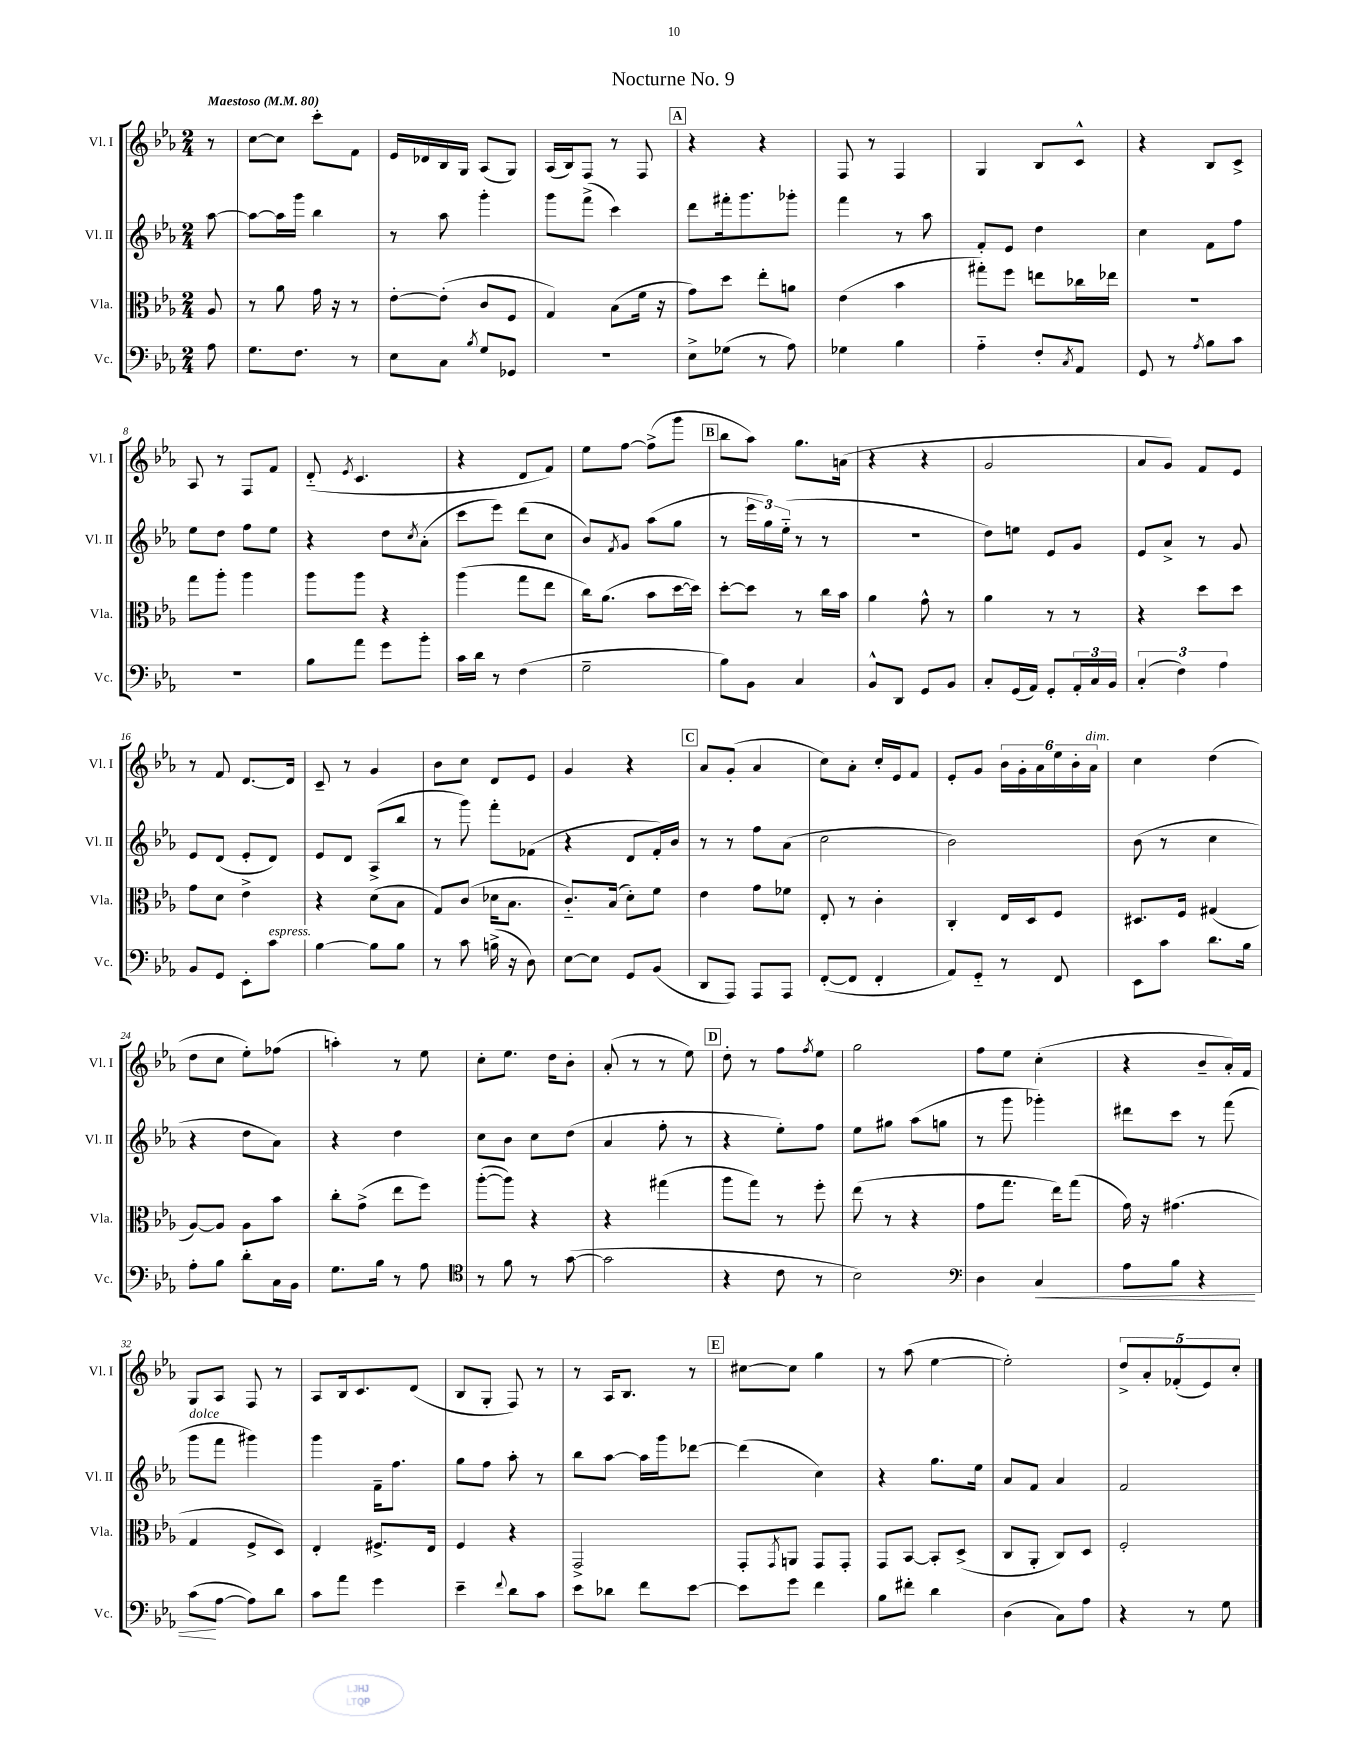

**kern	**dynam	**kern	**kern	**kern
*part4	*part4	*part3	*part2	*part1
*staff4	*staff4	*staff3	*staff2	*staff1
*I"Vc.	*	*I"Vla.	*I"Vl. II	*I"Vl. I
*I'Vc.	*	*I'Vla.	*I'Vl. II	*I'Vl. I
*clefF4	*	*clefC3	*clefG2	*clefG2
*k[b-e-a-]	*	*k[b-e-a-]	*k[b-e-a-]	*k[b-e-a-]
*M2/4	*	*M2/4	*M2/4	*M2/4
*MM80	*	*MM80	*MM80	*MM80
=	=	=	=	=
!	!	!	!	!LO:TX:a:B:t=Maestoso
8A-\	.	8A-/	[8aa-\	8r
=1	=1	=1	=1	=1
8.G\L	.	8r	8aa-\L_	[8cc\L
.	.	8a-\	16aa-\L]	8cc\J]
8.F\J	.	.	16ggg\JJ	.
.	.	16g\	4bb-\	8ccc'\L
.	.	16r	.	.
8r	.	8r	.	8f\J
=2	=2	=2	=2	=2
8E-\L	.	[8e-'\L	8r	16e-/LL
.	.	.	.	16d-X/
8C\J	.	(8e-'\J]	8aa-\	16B-/
.	.	.	.	16G/JJ
8qB-/	.	.	.	.
8G/L	.	8c/L	4ggg'\	(8A-/L
8GG-X/J	.	8F/J	.	8G/J)
=3	=3	=3	=3	=3
2r	.	4G/)	8ggg\L	(16A-/LL
.	.	.	.	16B-/J)
.	.	.	(8fff^\J	8F/J
.	.	(8B-\L	4ccc\)	8r
.	.	16f\Jk	.	8F/
.	.	16r	.	.
!!LO:REH:place=s1:t=A
=4	=4	=4	=4	=4
8E-^\L	.	8g\L)	8ddd\L	4r
(8G-X\J	.	8dd\J	16fff#X'\k	.
.	.	.	8.ggg\	.
8r	.	8ee-'\L	.	4r
8A-\)	.	8an\J	8ggg-X'\J	.
=5	=5	=5	=5	=5
4G-X\	.	(4e-\	4fff\	8F/
.	.	.	.	8r
4B-\	.	4b-\	8r	4F/
.	.	.	8aa-\	.
=6	=6	=6	=6	=6
4A-\	.	8gg#X'\L)	8f'/L	4G/
.	.	8ff\J	8e-/J	.
8F'/L	.	8een\L	4dd\	8B-/L
8qC/	.	.	.	.
8AA-/J	.	16cc-X\L	.	8c^^/J
.	.	16ee-X\JJ	.	.
=7	=7	=7	=7	=7
8GG/	.	2r	4cc\	4r
8r	.	.	.	.
8qA-/	.	.	.	.
8B-\L	.	.	8f\L	8B-/L
8c\J	.	.	8ff\J	8c^/J
!!LO:LB:g=z
=8	=8	=8	=8	=8
2r	.	8gg\L	8ee-\L	8A-/
.	.	8aa-'\J	8dd\J	8r
.	.	4aa-\	8ff\L	8F/L
.	.	.	8ee-\J	8f/J
=9	=9	=9	=9	=9
8B-\L	.	8aa-\L	4r	(8d/
.	.	.	.	8qe-/
8a-\J	.	8aa-\J	.	4.c/
8g\L	.	4r	8dd\L	.
.	.	.	8qcc/	.
8b-'\J	.	.	(8a-'\J	.
=10	=10	=10	=10	=10
16c\LL	.	(4aa-\	8ccc\L	4r
16d\JJ	.	.	.	.
8r	.	.	8eee-\J)	.
(4F\	.	8gg\L	(8ddd\L	8d/L
.	.	8ee-\J	8cc\J	8f/J)
=11	=11	=11	=11	=11
2G~\	.	16cc\KL)	8b-/L)	8ee-\L
.	.	(8.a-\J	.	.
.	.	.	8qf/	.
.	.	.	8g/J	[8ff\J
.	.	8b-\L	(8aa-\L	(8ff^\L]
.	.	[16dd\L	8gg\J	8ggg\J
.	.	16dd\JJ])	.	.
!!LO:REH:place=s1:t=B
=12	=12	=12	=12	=12
8B-\L)	.	[8dd'\L	8r	8bb-\L
8BB-\J	.	8dd\J]	24eee-\LL	8aa-\J)
.	.	.	24gg\)	.
.	.	.	(24ee-\JJ	.
4C/	.	8r	8r	8.gg\L
.	.	16cc\LL	8r	.
.	.	16b-\JJ	.	(16an\Jk
=13	=13	=13	=13	=13
8BB-^^/L	.	4a-\	2r	4r
8DD/J	.	.	.	.
8GG/L	.	8g^^\	.	4r
8BB-/J	.	8r	.	.
=14	=14	=14	=14	=14
8C'/L	.	4a-\	8dd\L)	2g/
(16GG/L	.	.	8een\J	.
16AA-/JJ)	.	.	.	.
8GG'/L	.	8r	8e-/L	.
24AA-'/L	.	8r	8g/J	.
24C/	.	.	.	.
24BB-/JJ	.	.	.	.
=15	=15	=15	=15	=15
(6C'/	.	4r	8e-/L	8a-/L
.	.	.	8a-^/J	8g/J)
6F\)	.	.	.	.
.	.	8dd\L	8r	8f/L
6A-\	.	.	.	.
.	.	8dd\J	8g/	8e-/J
!!LO:LB:g=z
=16	=16	=16	=16	=16
8BB-/L	.	8g\L	8e-/L	8r
8GG/J	.	8d\J	(8d/J	8f/
8EE-'\L	.	4e-^\	8e-'/L	[8.d/L
!LO:TX:a:i:t=espress.	!	!	!	!
8c\J	.	.	8d/J)	.
.	.	.	.	16d/Jk]
=17	=17	=17	=17	=17
[4B-\	.	4r	8e-/L	8c~/
.	.	.	8d/J	8r
8B-\L]	.	(8d\L	(8A-^/L	4g/
8B-\J	.	8B-\J	8bb-/J	.
=18	=18	=18	=18	=18
8r	.	8G/L)	8r	8b-\L
8c\	.	(8c/J	8ggg\)	8cc\J
(16Bn^\	.	16d-X\KL	8fff'\L	8d/L
16r	.	8.B-\J	.	.
8D\)	.	.	(8f-X\J	8e-/J
=19	=19	=19	=19	=19
[8E-\L	.	8.c/L)	4r	4g/
8E-\J]	.	.	.	.
.	.	(16B-/Jk	.	.
8GG/L	.	8d'\L)	8d/L	4r
(8BB-/J	.	8f\J	16f'/L)	.
.	.	.	16b-/JJ	.
!!LO:REH:place=s1:t=C
=20	=20	=20	=20	=20
8DD/L	.	4e-\	8r	8a-/L
8AAA-/J)	.	.	8r	(8g'/J
8AAA-/L	.	8g\L	8ff\L	4a-/
8AAA-/J	.	8f-X\J	(8a-\J	.
=21	=21	=21	=21	=21
([8FF'/L	.	8E-'/	2cc\	8cc\L)
8FF/J]	.	8r	.	8a-'\J
4FF'/	.	4c'\	.	16cc'/LL
.	.	.	.	16e-/J
.	.	.	.	8f/J
=22	=22	=22	=22	=22
8AA-/L)	.	4C'/	2b-\)	8e-'/L
8GG/J	.	.	.	8g/J
8r	.	16E-/LL	.	24b-\LL
.	.	.	.	24g'\
.	.	16D/J	.	.
.	.	.	.	24a-\
8FF/	.	8F/J	.	24ee-\
.	.	.	.	24b-'\
!	!	!	!	!LO:TX:a:i:t=dim.
.	.	.	.	24a-\JJ
=23	=23	=23	=23	=23
8EE-\L	.	8.D#X/L	(8b-\	4cc\
8c\J	.	.	8r	.
.	.	16F/Jk	.	.
8.d\L	.	(4G#X/	4cc\	(4dd\
16B-\Jk	.	.	.	.
!!LO:LB:g=z
=24	=24	=24	=24	=24
8A-'\L	.	[8A-/L)	4r	8dd\L
8B-\J	.	8A-/J]	.	8cc\J
8d'\L	.	8A-\L	8dd\L	8ee-'\L)
16C\L	.	8b-\J	8a-\J)	(8ff-X\J
16BB-\JJ	.	.	.	.
=25	=25	=25	=25	=25
8.G\L	.	8cc'\L	4r	4aan'\)
.	.	(8g^\J	.	.
16B-\Jk	.	.	.	.
8r	.	8ee-\L	4dd\	8r
8A-\	.	8ff\J)	.	8ee-\
=26	=26	=26	=26	=26
*clefC4	*	*	*	*
8r	.	([8aa-'\L	8cc\L	8cc'\L
8f\	.	8aa-\J])	8b-\J	8.ee-\J
8r	.	4r	8cc\L	.
.	.	.	.	16dd\KL
([8g\	.	.	(8dd\J	8b-'\J
=27	=27	=27	=27	=27
2g\]	.	4r	4a-/	(8a-'/
.	.	.	.	8r
.	.	(4gg#X\	8ff'\	8r
.	.	.	8r	8ee-\)
!!LO:REH:place=s1:t=D
=28	=28	=28	=28	=28
4r	.	8aa-\L	4r	8dd'\
.	.	8gg\J)	.	8r
8c\	.	8r	8ee-'\L)	8ff\L
.	.	.	.	8qff/
8r	.	8ff'\	8ff\J	8ee-\J
=29	=29	=29	=29	=29
2B-\)	.	(8ee-\	8ee-\L	2gg\
.	.	8r	8gg#X\J	.
.	.	4r	(8aa-\L	.
.	.	.	8ggn\J	.
=30	=30	=30	=30	=30
*clefF4	*	*	*	*
4D\	.	8g\L	8r	8ff\L
.	.	8.gg\J	8ggg\	8ee-\J
!	!LO:HP:b	!	!	!
4C/	<	.	4ggg-X'\)	(4cc'\
.	.	16ee-\KL)	.	.
.	.	(8gg\J	.	.
=31	=31	=31	=31	=31
8A-\L	.	16g\)	8ddd#X\L	4r
.	.	16r	.	.
8B-\J	.	(4.g#X\	8ccc\J	.
4r	.	.	8r	8b-~/L
.	.	.	(8fff\	16a-'/L)
.	.	.	.	16f/JJ
!!LO:LB:g=z
=32	=32	=32	=32	=32
!	!	!	!LO:TX:a:i:t=dolce	!
(8c\L	.	4G/	8ggg\L	8G/L
[8A-\J	[	.	8fff\J	8A-/J
8A-\L])	.	8F^/L	4ggg#X\)	8F/
8d\J	.	8D/J)	.	8r
=33	=33	=33	=33	=33
8c\L	.	4E-'/	4ggg\	8A-/L
8a-\J	.	.	.	16B-/k
.	.	.	.	8.c/
4g\	.	8.F#X^/L	16f~\KL	.
.	.	.	8.ff\J	.
.	.	.	.	(8d/J
.	.	16E-/Jk	.	.
=34	=34	=34	=34	=34
4e-~\	.	4F/	8gg\L	8B-/L
.	.	.	8ff\J	8G'/J
8qqf/	.	.	.	.
8d\L	.	4r	8aa-'\	8F/)
8c\J	.	.	8r	8r
=35	=35	=35	=35	=35
8e-\L	.	2GG^/	8bb-\L	8r
8d-X\J	.	.	[8aa-\J	16A-/KL
.	.	.	.	8.B-/J
8f\L	.	.	16aa-\LL]	.
.	.	.	16ggg\J	.
[8e-\J	.	.	[8ddd-X\J	8r
!!LO:REH:place=s1:t=E
=36	=36	=36	=36	=36
8e-\L]	.	8GG'/L	(4ddd-\]	[8cc#X\L
.	.	8qGG/	.	.
8g\J	.	8AAn/J	.	8cc#\J]
4f\	.	8GG/L	4cc\)	4gg\
.	.	8GG'/J	.	.
=37	=37	=37	=37	=37
8B-\L	.	8GG/L	4r	8r
8f#X'\J	.	[8BB-/J	.	(8aa-\
4d\	.	8BB-'/L]	8.gg\L	[4ee-\
.	.	(8D^/J	.	.
.	.	.	16ee-\Jk	.
=38	=38	=38	=38	=38
(4D\	.	8C/L	8a-/L	2ee-'\])
.	.	8AA-'/J	8f/J	.
8C\L)	.	8C/L)	4a-/	.
8A-\J	.	8D/J	.	.
=39	=39	=39	=39	=39
4r	.	2F'/	2f/	10dd^/L
.	.	.	.	10a-'/
.	.	.	.	(10f-X'/
8r	.	.	.	.
.	.	.	.	10e-/)
8G\	.	.	.	.
.	.	.	.	10cc'/J
==	==	==	==	==
*-	*-	*-	*-	*-
